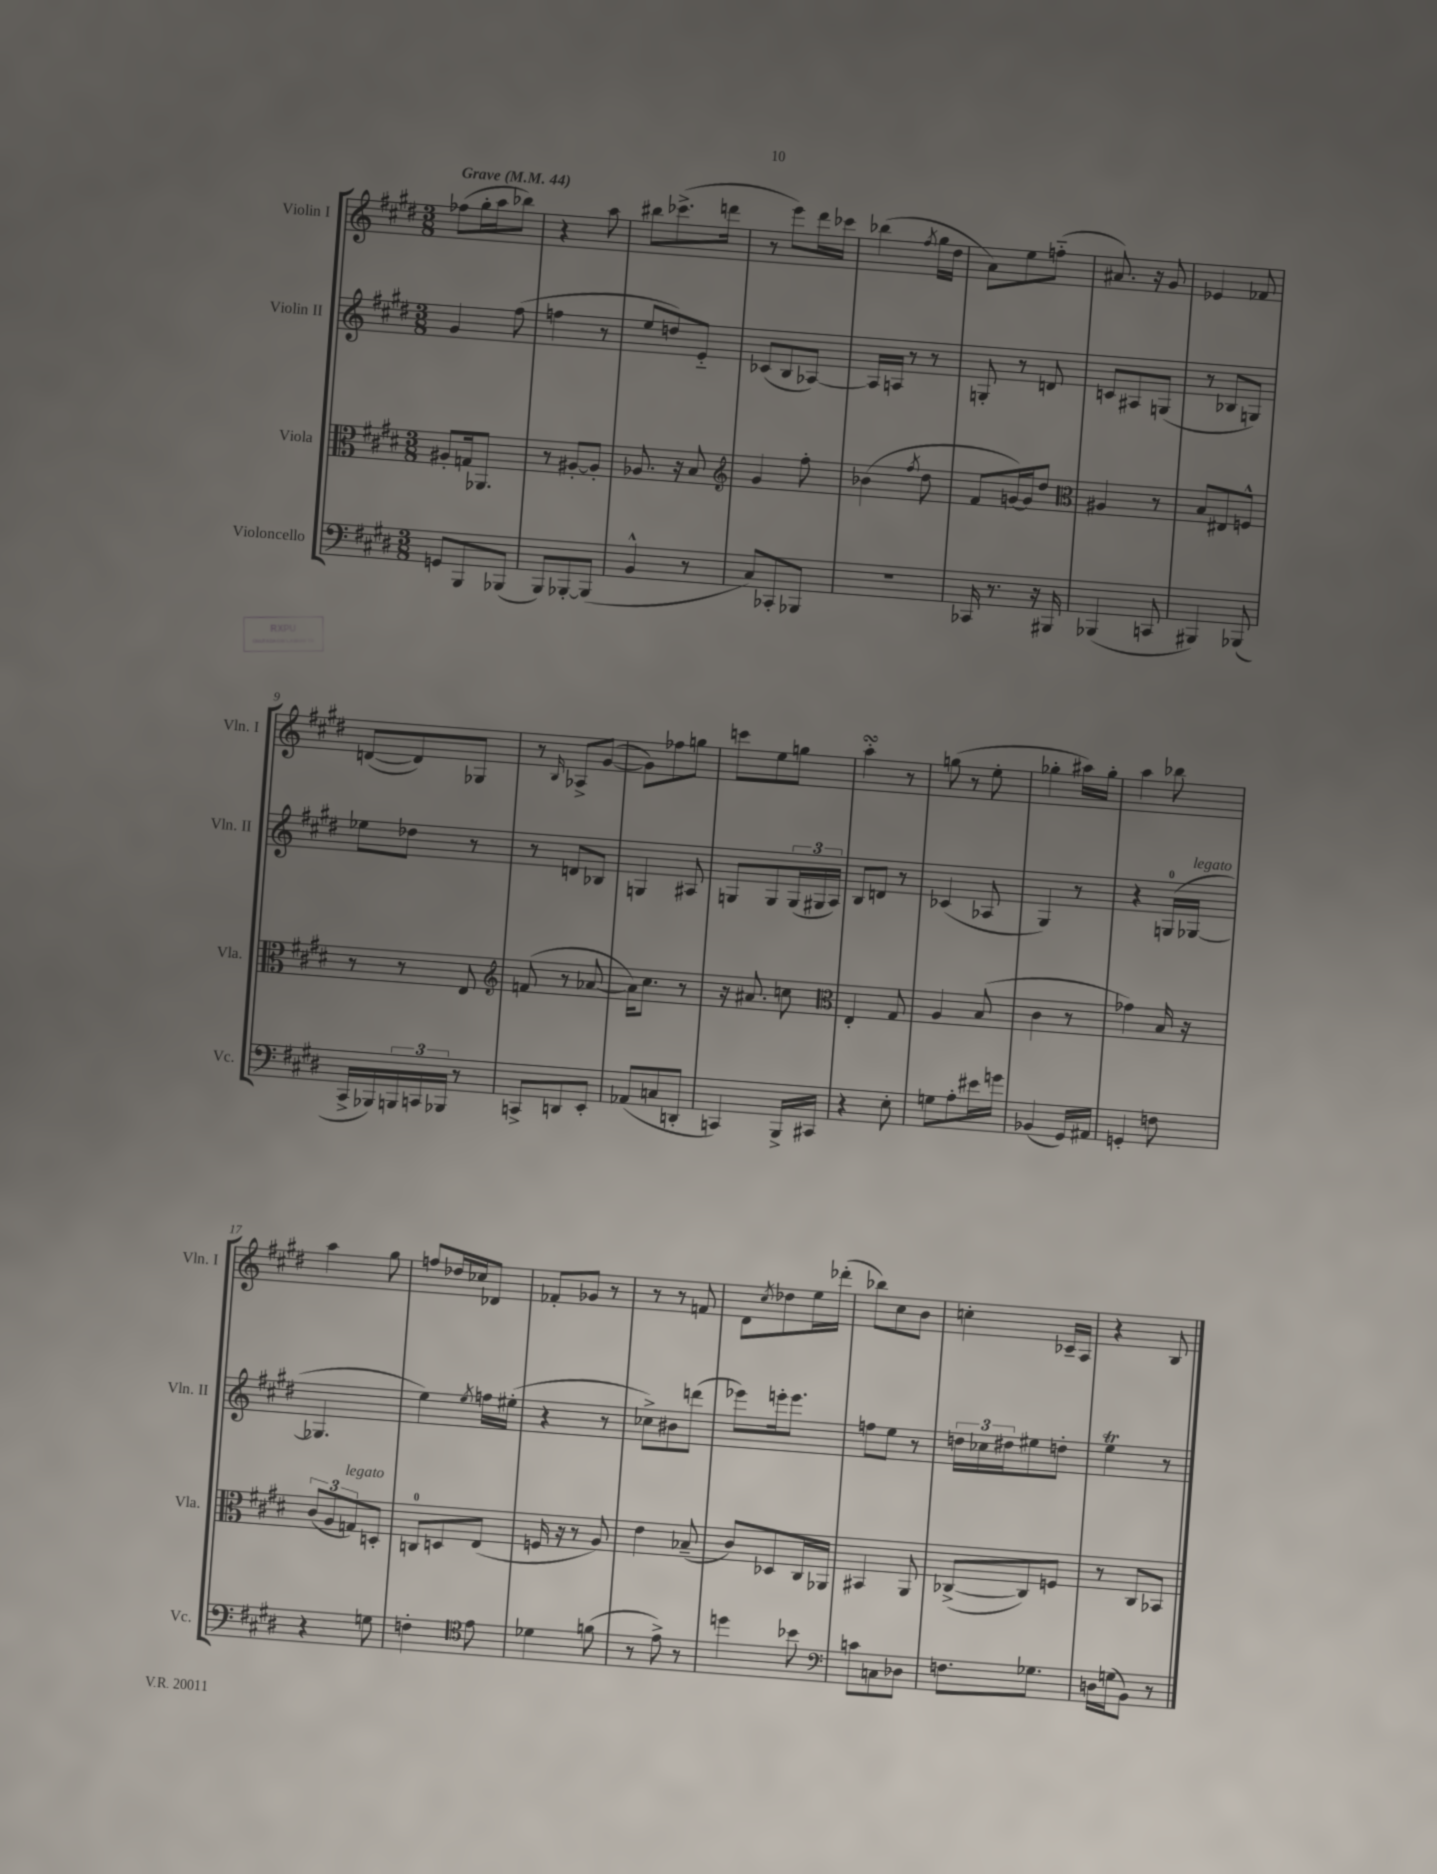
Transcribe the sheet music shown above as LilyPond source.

<<
\new StaffGroup <<
\new Staff = "s0" \with { instrumentName = "Violin I" shortInstrumentName = "Vln. I" } {
    \clef treble \key e \major \numericTimeSignature \time 3/8 \tempo "Grave" 4 = 44
    fes''8( gis''16-. a''16 bes''8) |
    r4 a''8 |
    bis''8 ces'''8.->( d'''16 |
    r8 e'''8) dis'''16 ces'''16 |
    bes''4( \acciaccatura { fis''8 } gis''16 dis''16 |
    a'8) e''8 f''8-_( |
    ais'8.) r16 gis'8 |
    ees'4 fes'8 |
    d'8~( d'8) ges8 |
    r8 \grace { b16 } aes8-> gis'8~( |
    gis'8) fes''8 g''8 |
    c'''8 e''8 g''8 |
    a''4-.\turn r8 |
    g''8( r8 e''8-. |
    ges''4-. ais''16) ges''16-. |
    a''4 bes''8 |
    a''4 gis''8 |
    f''8 des''16 ces''16 des'8 |
    fes'8-. ges'8 r8 |
    r8 r8 f'8 |
    dis'8 \acciaccatura { cis''8 } des''8 e''16 des'''16-.( |
    bes''8) cis''8 b'8 |
    c''4-. ces'16-- a16 |
    r4 b8 \bar "|." |
}
\new Staff = "s1" \with { instrumentName = "Violin II" shortInstrumentName = "Vln. II" } {
    \clef treble \key e \major \numericTimeSignature \time 3/8
    gis'4 fis''8( |
    f''4 r8 |
    e''8 d''8) e'8-_ |
    ces'8( b8 aes8~) |
    aes16 a16 r8 r8 |
    g8-. r8 d'8 |
    c'8 ais8 g8( |
    r8 bes8 g8) |
    ees''8 des''8 r8 |
    r8 d'8 bes8 |
    g4 ais8 |
    g8 g8 \tuplet 3/2 { g16( gis16 a16) } |
    b8 d'8 r8 |
    ces'4( aes8 |
    gis4) r8 |
    r4 g16-0( ges16~^\markup { \italic "legato" } |
    ges4. |
    e''4) \acciaccatura { e''8 } f''16 eis''16-.( |
    r4 r8 |
    ces''8->) bis'8 d'''8( |
    ees'''8) e'''16-. e'''8. |
    f''8 e''8 r8 |
    \tuplet 3/2 { d''16 ces''16 dis''16 } eis''8 d''8-. |
    e''4\trill r8 \bar "|." |
}
\new Staff = "s2" \with { instrumentName = "Viola" shortInstrumentName = "Vla." } {
    \clef alto \key e \major \numericTimeSignature \time 3/8
    ais8-. g16 aes,8. |
    r8 ais8~-. ais8-. |
    aes8. r16 b8 |
    \clef treble gis'4 fis''8-. |
    bes'4( \acciaccatura { fis''8 } dis''8 |
    fis'8 g'16~) g'16 dis''8 |
    \clef alto ais4 r8 |
    b8 eis8 f8-^ |
    r8 r8 e8 |
    \clef treble f'8( r8 aes'8~ |
    aes'16) cis''8. r8 |
    r16 ais'8. c''8 |
    \clef alto e4-. gis8 |
    a4 b8( |
    cis'4 r8 |
    ges'4) b16 r16 |
    \tuplet 3/2 { cis'8( a8 g8^\markup { \italic "legato" }) } d8-. |
    c8-0 d8 e8( |
    f16 r16 r8 a8) |
    e'4 bes8--( |
    cis'8) des8 cis16 aes,16 |
    bis,4 a,8 |
    ces8~->( ces8) f8 |
    r8 cis8 bes,8 \bar "|." |
}
\new Staff = "s3" \with { instrumentName = "Violoncello" shortInstrumentName = "Vc." } {
    \clef bass \key e \major \numericTimeSignature \time 3/8
    g,8 b,,8 bes,,8( |
    b,,8) bes,,8~-. bes,,8( |
    b,4-^ r8 |
    cis8) ces,8-. bes,,8 |
    R4. |
    ces,16 r8. r16 bis,,16 |
    bes,,4( c,8 |
    bis,,4) bes,,8( |
    cis,16-> bes,,16) \tuplet 3/2 { b,,16 c,16 bes,,16 } r8 |
    c,8-> d,8 e,8-. |
    aes,8( c8 d,8-. |
    c,4) b,,16-> cis,16 |
    r4 e8-. |
    g8 a8-. eis'16 g'16 |
    bes,4( gis,16) ais,16 |
    g,4-. f8 |
    r4 g8 |
    f4-. \clef tenor e'8 |
    des'4 f'8( |
    r8 e'8->) r8 |
    d''4 bes'8 |
    \clef bass c'8 c8 des8 |
    f8. ges8. |
    d16 g16( b,8) r8 \bar "|." |
}
>>
>>
